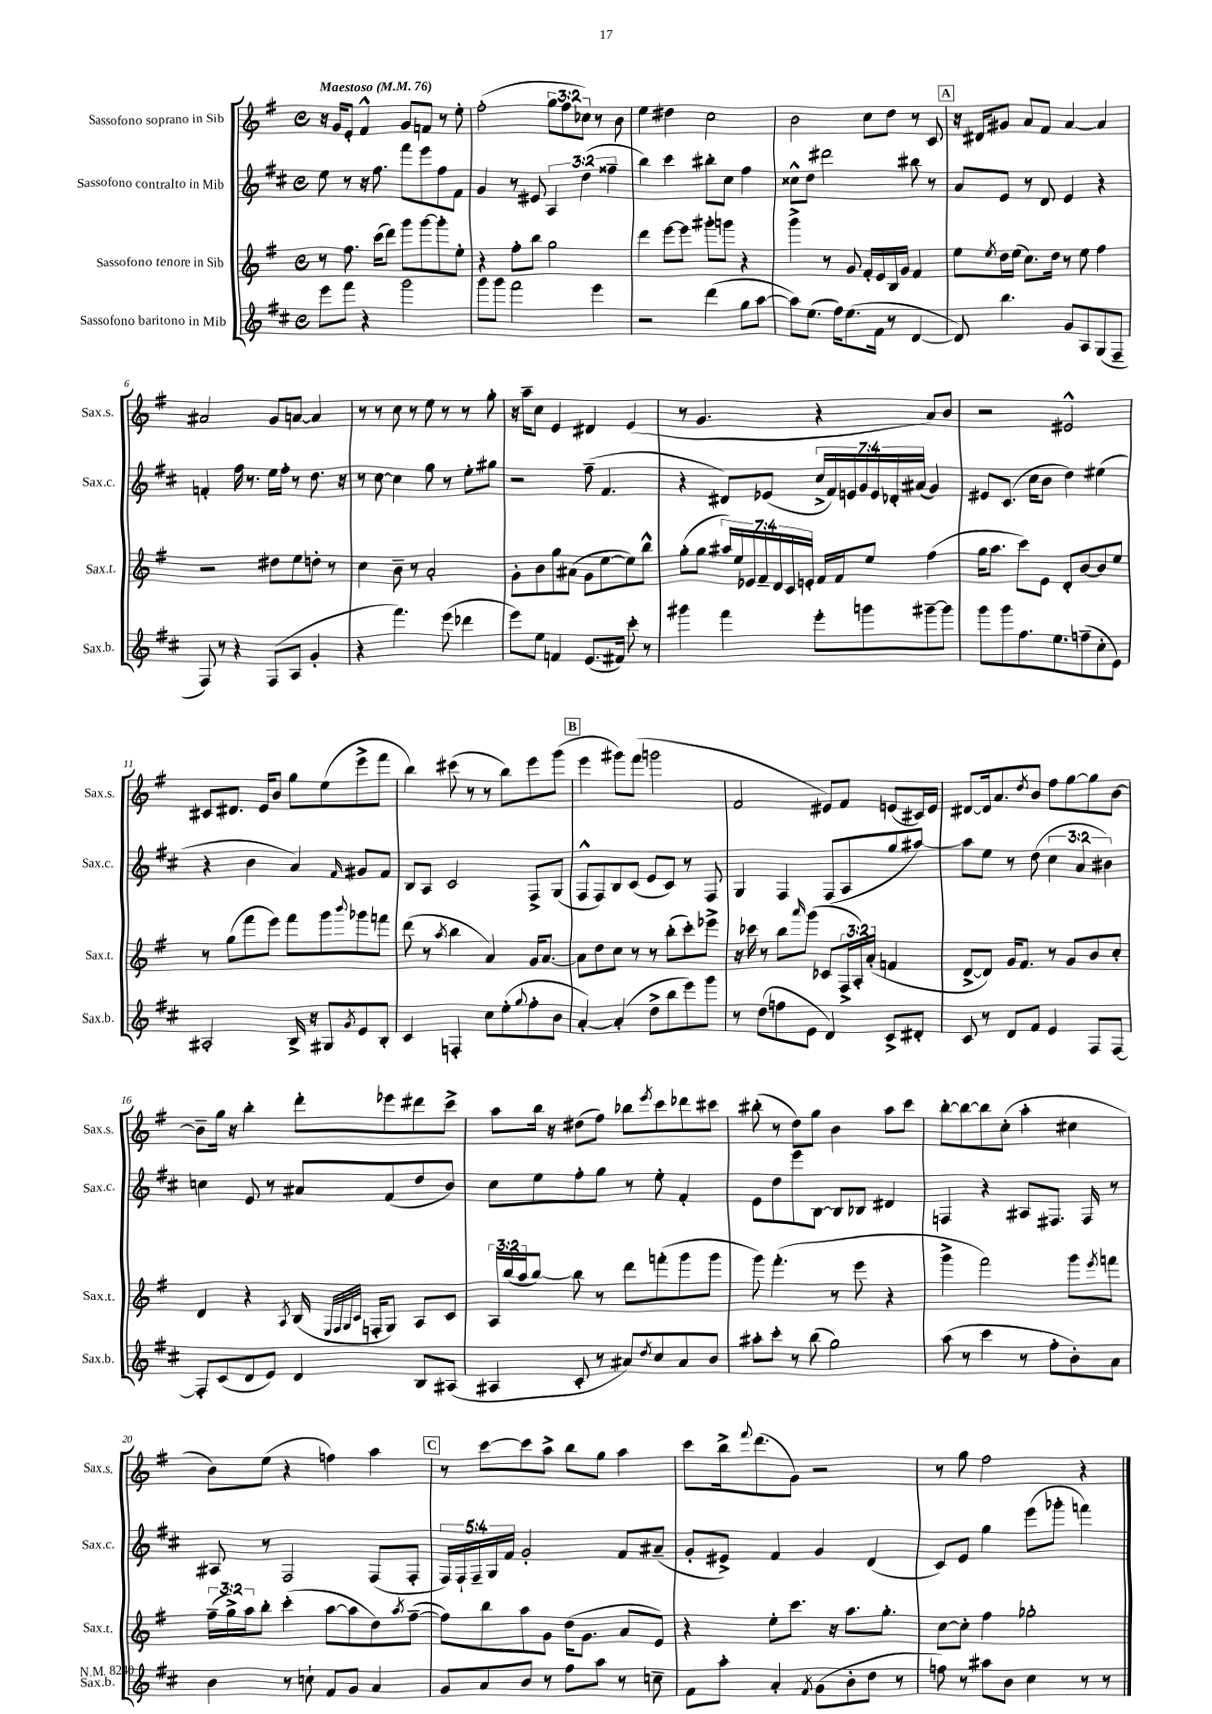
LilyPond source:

<<
\new StaffGroup <<
\new Staff = "s0" \with { instrumentName = "Sassofono soprano in Sib" shortInstrumentName = "Sax.s." } {
    \clef treble \key g \major \defaultTimeSignature \time 4/4 \override Staff.TupletNumber.text = #tuplet-number::calc-fraction-text \tempo "Maestoso" 4 = 76
    r16 g'16 e'8-. fis'4-^ g'8 f'8 r8 e''8-. |
    fis''2-.( \tuplet 3/2 { g''8 fis''8 ces''8) } r8 b'8 |
    e''4 dis''4 c''2 |
    b'2 c''8 d''8 r8 c'8 |
    \mark \markup { \box "A" } r16 dis'16 gis'8 a'8 fis'8 a'4~ a'4 |
    ais'2 g'8 a'8~ a'4 |
    r8 r8 c''8 r8 e''8 r8 r8 g''8-. |
    r16 a''16-- c''8 e'4 dis'4 e'4( |
    r8 g'4. r4 a'8) b'8 |
    r2 eis'2-^ |
    cis'8 dis'8. e'16 b'8 g''8 e''8( e'''8-> fis'''8 |
    b''4) cis'''8( r8 r8 b''8) e'''8 g'''8( |
    \mark \markup { \box "B" } e'''4 gis'''8) fis'''8( g'''2 |
    fis'2 eis'8) fis'8 e'8( cis'16) e'16 |
    dis'8~ dis'16 a'8. \acciaccatura { d''8 } b'8 fis''8 g''8~ g''8 b'8~ |
    b'8-- g''16 r16 b''4-. d'''8-. ees'''8 dis'''8 c'''8-> |
    a''8 b''16 r16 dis''8( fis''8) bes''8 \acciaccatura { e'''8 } c'''8 des'''8 cis'''8 |
    bis''8-.( r8 d''8) g''8 b'4 a''8 c'''8 |
    b''8~-. b''8~ b''8 c''8-.( a''4-. cis''4 |
    b'8) e''8( r4 f''4) a''4 |
    \mark \markup { \box "C" } r8 c'''8~ c'''8 a''8-> b''8 g''8 a''4 |
    c'''8 b''16-> \appoggiatura { fis'''8 } d'''8.( g'8) r2 |
    r8 g''8 fis''2 r4 \bar "|." |
}
\new Staff = "s1" \with { instrumentName = "Sassofono contralto in Mib" shortInstrumentName = "Sax.c." } {
    \clef treble \key d \major \defaultTimeSignature \time 4/4 \override Staff.TupletNumber.text = #tuplet-number::calc-fraction-text
    e''8 r8 r16 fis''8. fis'''8 e'''8 fis''8 fis'8 |
    g'4 r8 eis'8 \tuplet 3/2 { a4 d''4( fisis''4-- } |
    b''4) cis'''4 bis''8-. cis''8 fis''4 |
    cisis''8-^ d''8 dis'''2 bis''8 r8 |
    \mark \markup { \box "A" } a'8 e'8 r8 d'8 e'4 r4 |
    f'4-. fis''16 r8. e''16 fis''16-. r8 d''8. r16 |
    r8 cis''8~ cis''4 g''8 r8 e''8-. gis''8 |
    r2 fis''8--( fis'4. |
    r4 dis'8) ees'8( \tuplet 7/4 { cis''16-> fis'16) e'16 g'16 e'16 des'16-. ais'16( } g'4) |
    eis'8 cis'8.( cis''16 b'8 d''4) eis''4( |
    r4 b'4 a'4) \grace { fis'16 } gis'8 fis'8 |
    b8 a8 cis'2 fis8-> g8( |
    \mark \markup { \box "B" } fis8-^ fis8) b8 cis'8( e'8 cis'8) r8 fis8 |
    g4 fis4 fis8( a8 g''8 ais''8~) |
    ais''8 e''8 r8 d''8( \tuplet 3/2 { cis''4 a'4 bis'4) } |
    c''4 e'8 r8 ais'8 fis'8( d''8 b'8) |
    cis''8 e''8 fis''8-. g''8 r8 e''8-. fis'4-. |
    e'8 d''8 e'''8 b8~ b8 bes8 dis'4 |
    f4 r4 ais8 fis8. fis16 r8 |
    ais8 r8 fis2 fis8( fis8-. |
    \mark \markup { \box "C" } \tuplet 5/4 { fis16) fis16-! fis16-- g16 fis'16 } g'2-. fis'8 ais'8--( |
    g'8-. eis'8->) fis'4 g'4 d'4( |
    cis'8) e'8 g''4 e'''8( ges'''8-. f'''4) \bar "|." |
}
\new Staff = "s2" \with { instrumentName = "Sassofono tenore in Sib" shortInstrumentName = "Sax.t." } {
    \clef treble \key g \major \defaultTimeSignature \time 4/4 \override Staff.TupletNumber.text = #tuplet-number::calc-fraction-text
    r8 fis''8. c'''16( d'''8) g'''8 g'''8~ g'''8-. e''8-. |
    r4 fis''8-. b''8 g''2 |
    d'''4 e'''8~ e'''8 gis'''8-. g'''8 r4 |
    g'''4-> r8 g'8 fis'16-. e'16 b16 g'16 fis'4 |
    \mark \markup { \box "A" } e''8 \acciaccatura { e''8 } d''16 e''16( c''8.) d''16 r8 e''8 fis''4 |
    r2 dis''8 e''8 d''8-. r8 |
    c''4 b'8-- r8 a'2-. |
    g'8-. b'8 g''8 ais'8( g'8 e''8~ e''8) b''8-^ |
    g''8-.( g''8 \tuplet 7/4 { ais''16) e''16 ees'16 fis'16-- d'16 c'16 e'16-. } fis'16 fis'16 e''8 fis''4( |
    g''16 a''8. c'''8) e'8 d'8-. b'8~ b'8 e''8 |
    r8 g''8( fis'''8 e'''8) fis'''8 g'''8 \appoggiatura { b'''8 } ges'''8 f'''8 |
    d'''8( r8 \acciaccatura { a''8 } b''4 a'4) g'16 a'8.~ |
    \mark \markup { \box "B" } a'8 d''8 c''8 r8 r8 b''8-.( c'''8-.) ees'''8-> |
    r16 ces'''16 r8 b''8 \grace { a'''16 } g'''8( ces'8 \tuplet 3/2 { fis16-> a16-.) a'16-.( } f'4 |
    d'8~-> d'8) g'16 fis'8. r8 g'8 b'8 c''8-. |
    d'4 r4 \acciaccatura { a8 } b16( \grace { e32 fis32 g32 c'32 } f16-. g8) a8 c'8 |
    \tuplet 3/2 { a16 b''16( a''16 } b''8~) b''8 r8 d'''8 f'''8-.( g'''8 g'''8 |
    g'''8) fis'''4.-.( r8 e'''8 r4 |
    g'''4-> fis'''2) g'''8 \acciaccatura { e'''8 } f'''8 |
    \tuplet 3/2 { fis''16--( g''16->) a''16 } b''8-. c'''4-.( a''8~ a''8 d''8) \acciaccatura { a''8 } fis''8~--( |
    \mark \markup { \box "C" } fis''8) b''8 a''8 g'8 d''16( g'8. a'8 e'8) |
    r4 e''8-. c'''8. r16 a''8. g''8.-. |
    c''8~ c''8-. fis''4 ges''2-. \bar "|." |
}
\new Staff = "s3" \with { instrumentName = "Sassofono baritono in Mib" shortInstrumentName = "Sax.b." } {
    \clef treble \key d \major \defaultTimeSignature \time 4/4
    e'''8 fis'''8 r4 g'''2 |
    g'''8 g'''8 fis'''2 e'''4 |
    r2 d'''4( g''8 a''8~ |
    a''8) e''8.( fis''16) e''8.( fis'16 r8 d'4~ |
    \mark \markup { \box "A" } d'8) b''4. g'8 a8 g8( fis8-- |
    fis8) r8 r4 fis8( a8 g'4-. |
    r4 fis'''4.) e'''8( des'''4 |
    e'''8) e''8 f'4 e'8.( fis'16) cis'''8-. r8 |
    gis'''4 fis'''4 e'''8-. g'''8 gis'''8~-- gis'''8 |
    g'''8 g'''8 fis''8. e''8. f''8--( cis''8-. e'8) |
    ais2-. b16-> r16 gis8 \acciaccatura { g'8 } e'8 b8-. |
    cis'4 f4-. cis''8 e''8-.( \appoggiatura { g''8 } fis''8-. b'8 |
    \mark \markup { \box "B" } a'4~-.) a'4-.( d''8-> b''8 e'''8) g'''8 |
    r8 d''8( f''8 e'8 d'4) cis'8-> dis'8-. |
    cis'8 r8 d'8 fis'8 e'4 fis8 fis8~ |
    fis8-. cis'8( d'8 e'8) d'4 b8 ais8( |
    ais4 cis'8-. r8 ais'8) \acciaccatura { d''8 } cis''8 ais'8 b'8 |
    ais''8-. cis'''8-. r8 b''8( g''2) |
    a''8( r8 cis'''4 r8 fis''8-. b'8-.) a'8 |
    b'4 r8 c''8-! fis'8 g'8 a'4 |
    \mark \markup { \box "C" } g'8 a'8 b'8 r8 fis''8 a''8 r8 c''8-- |
    fis'8 a''8-. a'4-. \acciaccatura { fis'8 } g'8( b'8-. d''8 r8 |
    f''8) r8 ais''8 b'8 cis''4 r8 r8 \bar "|." |
}
>>
>>
